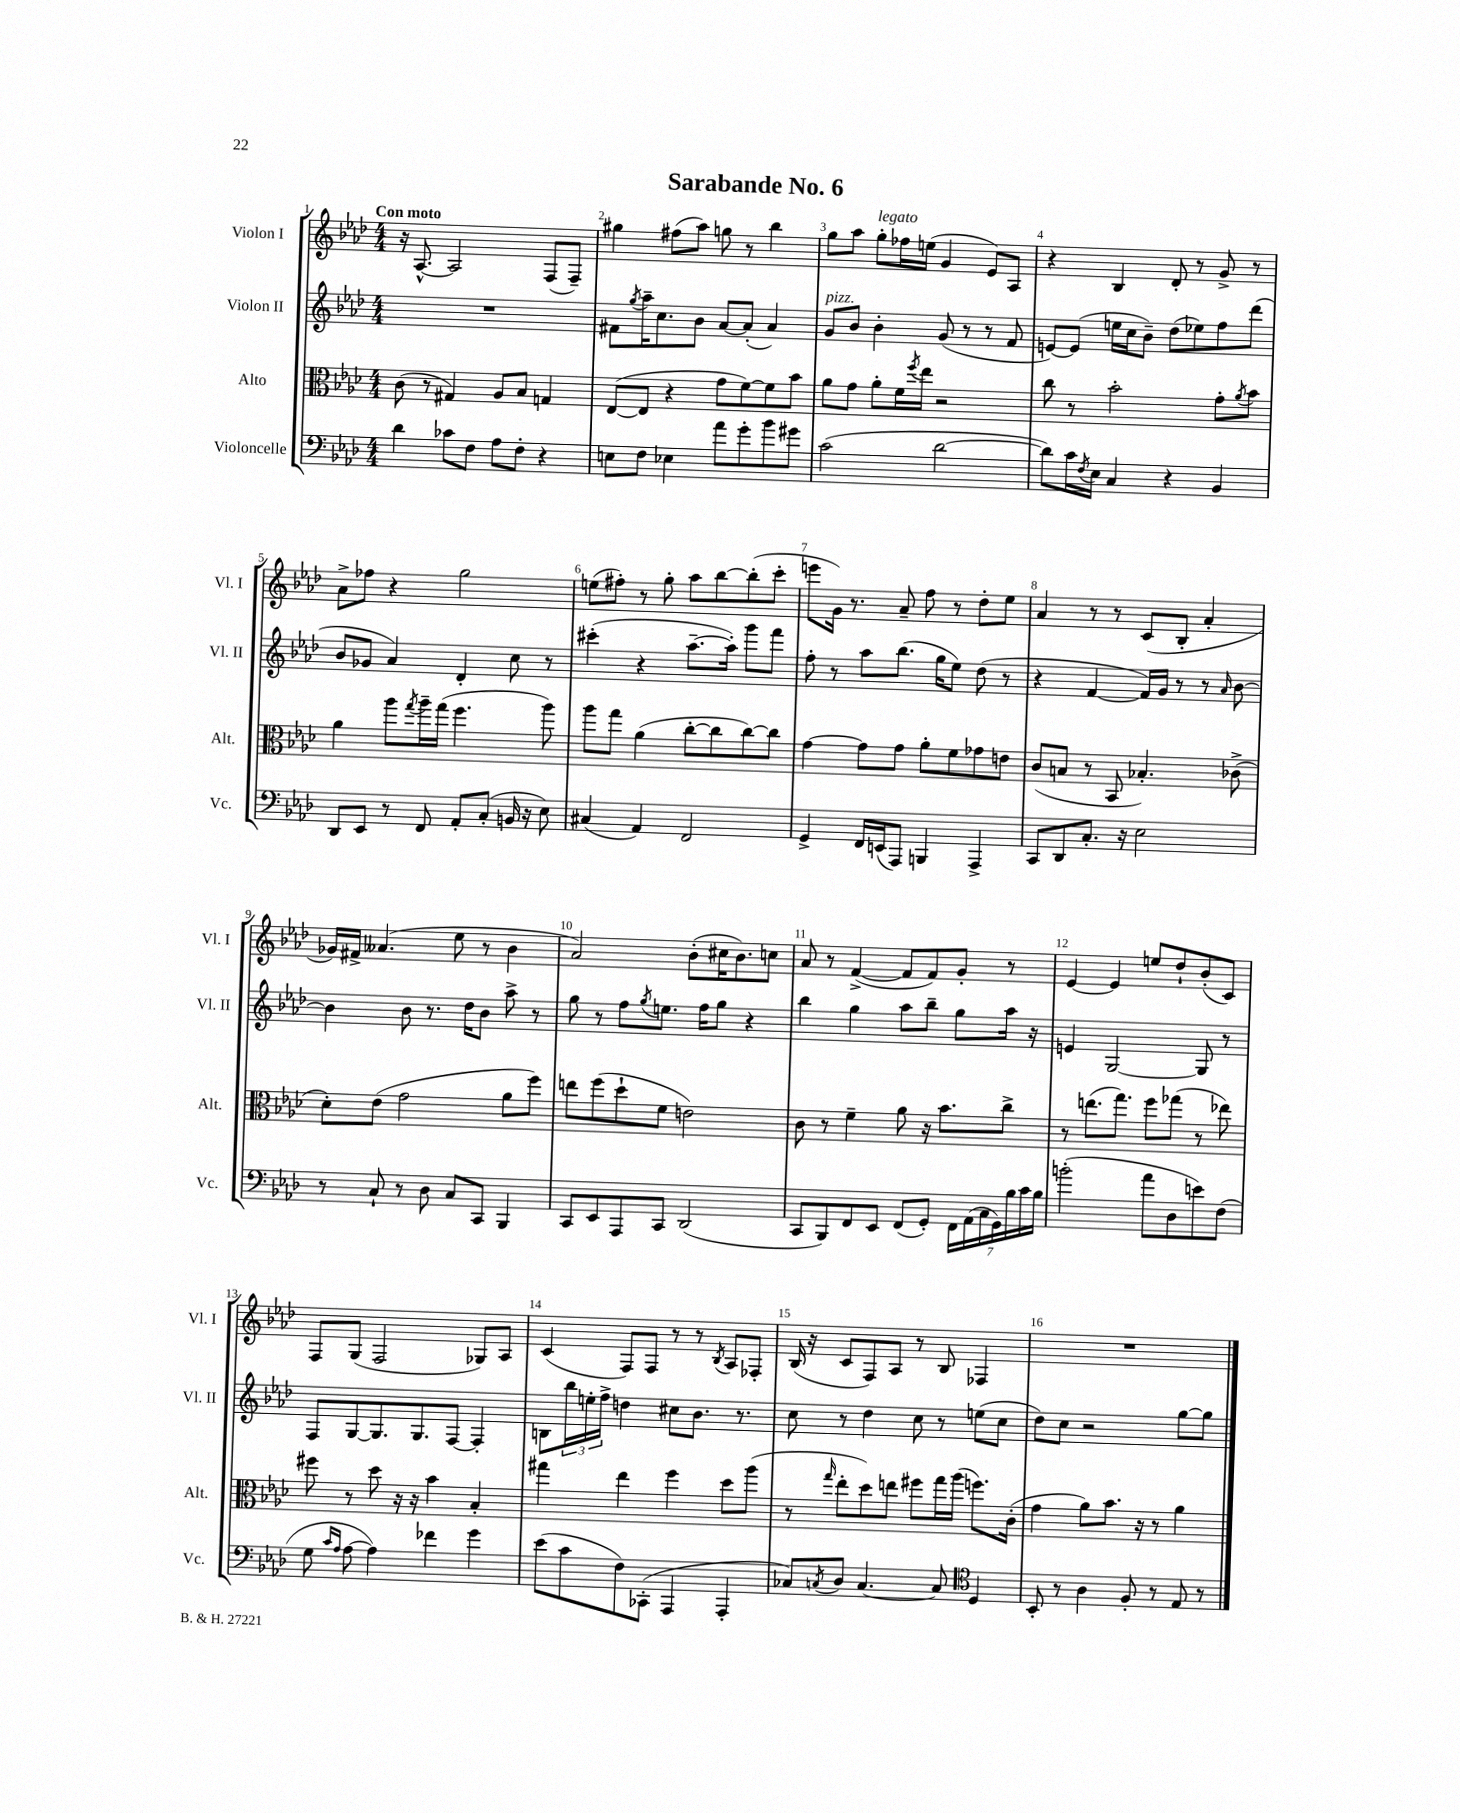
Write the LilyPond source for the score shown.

\header { title = "Sarabande No. 6" }
<<
\new StaffGroup <<
\new Staff = "s0" \with { instrumentName = "Violon I" shortInstrumentName = "Vl. I" } {
    \clef treble \key aes \major \numericTimeSignature \time 4/4 \tempo "Con moto"
    r16 aes8.~-^ aes2 f8( f8--) |
    gis''4 fis''8( aes''8) g''8 r8 bes''4 |
    g''8 aes''8 g''8-.^\markup { \italic "legato" } fes''16 e''16( g'4 ees'8) aes8 |
    r4 bes4 des'8-. r8 g'8-> r8 |
    aes'8-> fes''8 r4 g''2 |
    e''8( fis''8-.) r8 g''8-. aes''8 bes''8~ bes''8-.( c'''8-. |
    e'''8 g'16) r8. aes'8-- f''8 r8 des''8-. ees''8 |
    aes'4 r8 r8 c'8( bes8-. aes'4-. |
    ges'16) fis'16-> aeses'4.( ees''8 r8 bes'4 |
    aes'2) bes'8-.( cis''16 bes'8.) c''8 |
    aes'8 r8 f'4~->( f'8 f'8) g'8-. r8 |
    ees'4~ ees'4 e''8 des''8-! bes'8-.( c'8) |
    f8 g8( f2 ges8) aes8 |
    c'4( f8) f8 r8 r8 \acciaccatura { bes8 } aes8 fes8-. |
    bes16( r16 c'8 f8) aes8 r8 bes8 fes4 |
    R1 \bar "|." |
}
\new Staff = "s1" \with { instrumentName = "Violon II" shortInstrumentName = "Vl. II" } {
    \clef treble \key aes \major \numericTimeSignature \time 4/4
    R1 |
    fis'8 \acciaccatura { g''8 } aes''16-- c''8. bes'8 aes'8~ aes'8-.( aes'4) |
    g'8^\markup { \italic "pizz." } bes'8 bes'4-. g'8( r8 r8 f'8 |
    e'8~) e'8( e''16 c''16 bes'8--) des''8( ees''8) f''8 des'''8( |
    bes'8 ges'8 aes'4) des'4-. c''8 r8 |
    cis'''4-.( r4 aes''8.~-- aes''16-.) g'''8 f'''8 |
    f''8-. r8 aes''8 bes''8.( g''16 ees''8) des''8( r8 |
    r4 f'4~ f'16) g'16 r8 r8 \grace { aes'16 } bes'8~ |
    bes'4 bes'8 r8. des''16 bes'8 aes''8-> r8 |
    g''8 r8 f''8 \acciaccatura { g''8 } e''8. f''16 g''8 r4 |
    bes''4 g''4 aes''8 bes''8-- g''8 aes''16 r16 |
    e'4 g2~ g8 r8 |
    f8 g8~ g8. g8. f8~ f4-. |
    b8 \tuplet 3/2 { bes''16 e''16-. f''16-> } d''4 cis''8 bes'8. r8. |
    c''8 r8 des''4 c''8 r8 e''8( c''8 |
    des''8) c''8 r2 g''8~ g''8 \bar "|." |
}
\new Staff = "s2" \with { instrumentName = "Alto" shortInstrumentName = "Alt." } {
    \clef alto \key aes \major \numericTimeSignature \time 4/4
    c'8( r8 gis4) aes8 bes8 g4 |
    ees8~( ees8 r4 g'8 f'8~) f'8 bes'8 |
    aes'8 g'8 aes'8-. f'16 \acciaccatura { f''8 } ees''16 r2 |
    c''8 r8 bes'2-. g'8-. \acciaccatura { aes'8 } bes'8 |
    aes'4 aes''8 \acciaccatura { g''8 } aes''16-- g''16( f''4. aes''8) |
    aes''8 g''8 aes'4( c''8~-. c''8 c''8~) c''8 |
    g'4~ g'8 g'8 aes'8-. f'8 ges'8 e'8 |
    c'8( b8 r8 bes,8 bes4.-.) ces'8->( |
    des'8-.) ees'8( g'2 aes'8 f''8) |
    e''8 f''8( des''8-! f'8 e'2) |
    c'8 r8 f'4-- aes'8 r16 bes'8. c''8-> |
    r8 e''8.( g''8.) f''8 ges''8( r8 ees''8) |
    fis''8 r8 des''8 r16 r16 bes'4 bes4-. |
    gis''4 ees''4 f''4 des''8 aes''8( |
    r8 \grace { g''16 } ees''8-. des''8) e''8 fis''8 g''16 aes''16( f''8.) c'16-.( |
    g'4 aes'8) bes'8. r16 r8 aes'4 \bar "|." |
}
\new Staff = "s3" \with { instrumentName = "Violoncelle" shortInstrumentName = "Vc." } {
    \clef bass \key aes \major \numericTimeSignature \time 4/4
    des'4 ces'8 f8 aes8 f8-. r4 |
    e8 f8 ees4 aes'8 g'8-. bes'8 gis'8 |
    c'2( des'2~ |
    des'8) c'16 \acciaccatura { f8 } ees16 c4 r4 bes,4 |
    des,8 ees,8 r8 f,8 aes,8-. c8-.( b,16 r16 ees8) |
    cis4( aes,4) f,2 |
    g,4-> f,16 e,16( aes,,8) b,,4 aes,,4-> |
    c,8 des,8 c8.-. r16 ees2 |
    r8 c8-! r8 des8 c8 c,8 bes,,4 |
    c,8 ees,8 aes,,8 c,8 des,2( |
    c,8 bes,,8) f,8 ees,8 f,8( g,8-.) \tuplet 7/4 { f,16 aes,16( c16 g,16) bes16 c'16 bes16 } |
    b'2-.( aes'8 des8 e'8) f8( |
    g8 \grace { c'16 aes16 } aes8~ aes4) fes'4 g'4 |
    ees'8( c'8 f8) ces,8-.( aes,,4 aes,,4-. |
    ces8) \acciaccatura { c8 } des8 c4.~ c8 \clef tenor des4 |
    bes,8-. r8 aes4 f8-. r8 ees8 r8 \bar "|." |
}
>>
>>
\layout { \context { \Score \override BarNumber.break-visibility = ##(#f #t #t) barNumberVisibility = #all-bar-numbers-visible } }
